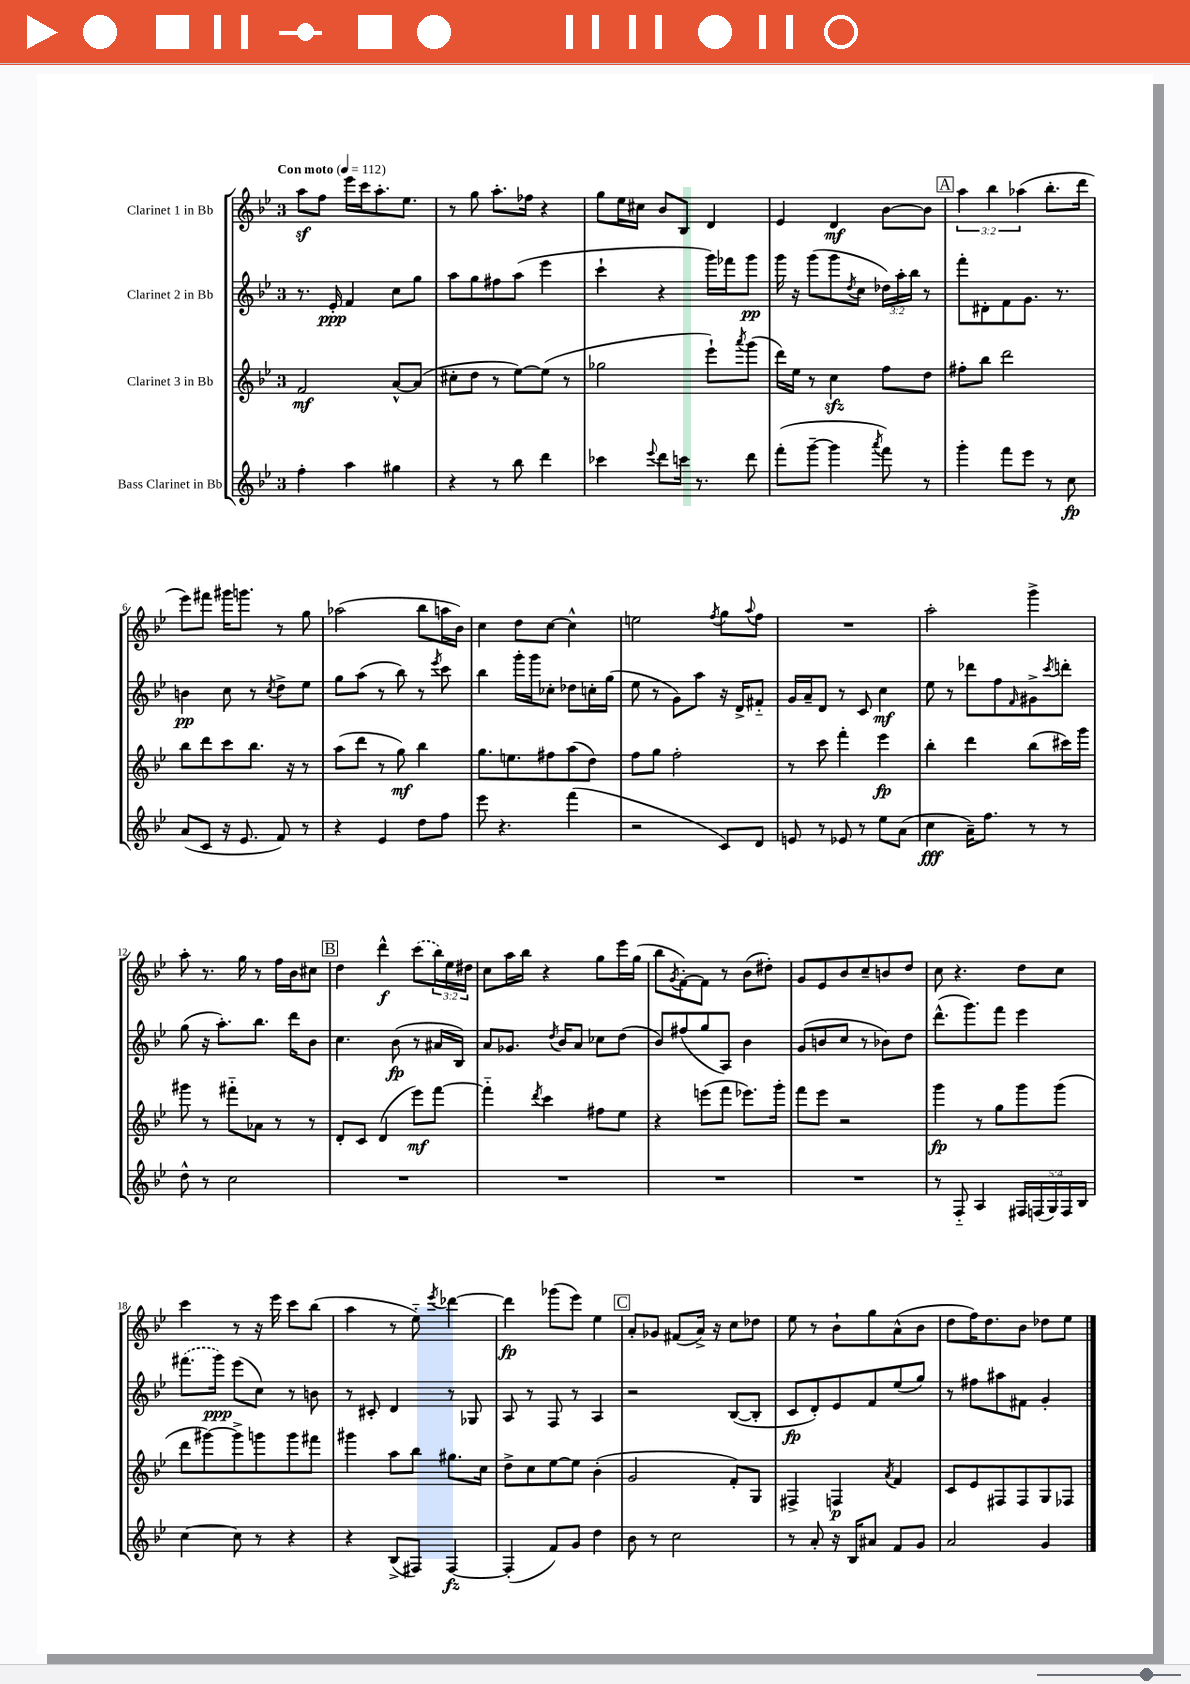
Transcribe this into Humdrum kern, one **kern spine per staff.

**kern	**dynam	**kern	**dynam	**kern	**dynam	**kern	**dynam
*part4	*part4	*part3	*part3	*part2	*part2	*part1	*part1
*staff4	*staff4	*staff3	*staff3	*staff2	*staff2	*staff1	*staff1
*I"Bass Clarinet in Bb	*	*I"Clarinet 3 in Bb	*	*I"Clarinet 2 in Bb	*	*I"Clarinet 1 in Bb	*
*clefG2	*	*clefG2	*	*clefG2	*	*clefG2	*
*k[b-e-]	*	*k[b-e-]	*	*k[b-e-]	*	*k[b-e-]	*
*M3/4	*	*M3/4	*	*M3/4	*	*M3/4	*
*MM112	*	*MM112	*	*MM112	*	*MM112	*
=1	=1	=1	=1	=1	=1	=1	=1
!	!	!	!	!	!	!LO:TX:a:B:t=Con moto	!
4ff'\	.	2f/	mf	8.r	.	8aaz\L	.
.	.	.	.	.	.	8ff\J	.
.	.	.	.	16e-'/	ppp	.	.
4aa\	.	.	.	4f/	.	16eee-\LL	.
.	.	.	.	.	.	16ccc\J	.
.	.	.	.	.	.	8.aa'\	.
4gg#X\	.	[8a^^/L	.	8cc\L	.	.	.
.	.	.	.	.	.	8.ee-\J	.
.	.	(8a/J]	.	8gg\J	.	.	.
=2	=2	=2	=2	=2	=2	=2	=2
4r	.	8cc#X'\L	.	8aa\L	.	8r	.
.	.	8dd\J	.	8gg\	.	8gg\	.
8r	.	8r	.	8ff#X\	.	8.aa'\L	.
8bb-\	.	[8ee-\L)	.	(8aa\J	.	.	.
.	.	.	.	.	.	16ff-X\Jk	.
4ddd\	.	(8ee-\J]	.	4eee-\	.	4r	.
.	.	8r	.	.	.	.	.
=3	=3	=3	=3	=3	=3	=3	=3
4ccc-X\	.	2gg-X\	.	4ccc`\	.	8gg\L	.
.	.	.	.	.	.	16ee-\L	.
.	.	.	.	.	.	16cc#X\JJ	.
8qqeee-/	.	.	.	.	.	.	.
8ddd\L	.	.	.	4r	.	8b-/L	.
16cccn\Jk	.	.	.	.	.	8B-/J	.
8.r	.	.	.	.	.	.	.
.	.	8eee-`\L)	.	16ggg\LL)	.	4d/	.
.	.	.	.	16fff-X\J	.	.	.
.	.	8qaaa/	.	.	.	.	.
8ddd\	.	(8ggg\J	.	8ggg\J	pp	.	.
=4	=4	=4	=4	=4	=4	=4	=4
(8fff'\L	.	16ddd\LL)	.	16ggg\	.	4e-/	.
.	.	16ee-\JJ	.	16r	.	.	.
[8ggg~\J	.	8r	.	(8ggg\L	.	.	.
4ggg\]	.	4cczz\	.	8ggg\	.	4d/	mf
.	.	.	.	8qdd/	.	.	.
.	.	.	.	8cc\J	.	.	.
8qaaa/	.	.	.	.	.	.	.
8fff\)	.	8ff\L	.	24dd-X\LL)	.	[8b-\L	.
.	.	.	.	24aa'\	.	.	.
.	.	.	.	24bb-\JJ	.	.	.
8r	.	8dd\J	.	8r	.	8b-\J]	.
!!LO:REH:place=s1:t=A
=5	=5	=5	=5	=5	=5	=5	=5
4ggg'\	.	8ff#X'\L	.	8fff'\L	.	6aa\	.
.	.	8bb-\J	.	8d#X'\	.	.	.
.	.	.	.	.	.	6bb-\	.
8fff\L	.	2ddd\	.	8f\	.	.	.
.	.	.	.	.	.	(6aa-X\	.
8eee-\J	.	.	.	8.g\J	.	.	.
8r	.	.	.	.	.	8.bb-'\L	.
.	.	.	.	8.r	.	.	.
8cc\	fp	.	.	.	.	.	.
.	.	.	.	.	.	16ddd\Jk	.
!!LO:LB:g=z
=6	=6	=6	=6	=6	=6	=6	=6
(8a/L	.	8bb-\L	.	4bn\	pp	8eee-\L)	.
8c/J	.	8ddd\	.	.	.	8fff#X\J	.
16r	.	8ccc\	.	8cc\	.	16ggg#X\KL	.
8.e-/	.	.	.	.	.	8.gggn\J	.
.	.	8.bb-\J	.	8r	.	.	.
.	.	.	.	8qcc/	.	.	.
8f/)	.	.	.	8dd^\L	.	8r	.
.	.	16r	.	.	.	.	.
8r	.	8r	.	8ee-\J	.	8gg\	.
=7	=7	=7	=7	=7	=7	=7	=7
4r	.	(8aa\L	.	8gg\L	.	(2aa-X\	.
.	.	8ddd\J	.	(8aa\J	.	.	.
4e-/	.	8r	.	8r	.	.	.
.	.	8gg\)	mf	8bb-\)	.	.	.
8dd\L	.	4bb-\	.	8r	.	8bb-\L	.
.	.	.	.	8qeee-/	.	.	.
8ff\J	.	.	.	8ccc\	.	16aan\L	.
.	.	.	.	.	.	16b-\JJ)	.
=8	=8	=8	=8	=8	=8	=8	=8
8eee-\	.	8.gg\L	.	4bb-\	.	4cc\	.
4.r	.	.	.	.	.	.	.
.	.	8.een\	.	.	.	.	.
.	.	.	.	16ggg'\LL	.	8dd\L	.
.	.	.	.	16ggg\J	.	.	.
.	.	8ff#X\	.	8cc-X'\J	.	[8cc\J	.
(4fff\	.	(8aa\	.	8dd-X\L	.	4cc^^\]	.
.	.	8dd\J)	.	16ccn'\L	.	.	.
.	.	.	.	(16gg\JJ	.	.	.
=9	=9	=9	=9	=9	=9	=9	=9
2r	.	8ff\L	.	8ee-\	.	2een\	.
.	.	8gg\J	.	8r	.	.	.
.	.	2ff'\	.	8g\L)	.	.	.
.	.	.	.	8aa\J	.	.	.
.	.	.	.	.	.	8qff/	.
8c/L)	.	.	.	16r	.	8gg\L	.
.	.	.	.	16d^/KL	.	.	.
.	.	.	.	.	.	8qqaa/	.
8d/J	.	.	.	8f#X/J	.	8ff\J	.
=10	=10	=10	=10	=10	=10	=10	=10
8en/	.	8r	.	16g/LL	.	2.r	.
.	.	.	.	16a~/J	.	.	.
8r	.	8ccc\	.	8d/J	.	.	.
8e-X/	.	4fff'\	.	8r	.	.	.
8r	.	.	.	8c/	.	.	.
8ee-\L	.	4eee-\	fp	4cc\	mf	.	.
(8a\J	.	.	.	.	.	.	.
=11	=11	=11	=11	=11	=11	=11	=11
4cc\	fff	4bb-'\	.	8ee-\	.	2aa'\	.
.	.	.	.	8r	.	.	.
16a~\KL)	.	4ddd\	.	8ddd-X\L	.	.	.
8.ff\J	.	.	.	.	.	.	.
.	.	.	.	8ff\	.	.	.
.	.	.	.	16qqf/	.	.	.
8r	.	(8bb-\L	.	8g#X^\	.	4ggg^\	.
.	.	.	.	8qccc/	.	.	.
8r	.	16ccc#X\L)	.	8dddn'\J	.	.	.
.	.	16ggg\JJ	.	.	.	.	.
!!LO:LB:g=z
=12	=12	=12	=12	=12	=12	=12	=12
8dd^^\	.	8ggg#X\	.	(8gg\	.	8aa'\	.
8r	.	8r	.	16r	.	8.r	.
.	.	.	.	8.aa'\L)	.	.	.
2cc\	.	8fff#X\L	.	.	.	.	.
.	.	.	.	.	.	16gg\	.
.	.	8a-X\J	.	8.bb-\J	.	8r	.
.	.	8r	.	.	.	16ff\LL	.
.	.	.	.	16ddd\KL	.	16b-\J	.
.	.	8r	.	8b-\J	.	8cc#X\J	.
!!LO:REH:place=s1:t=B
=13	=13	=13	=13	=13	=13	=13	=13
2.r	.	8d'/L	.	4.cc\	.	4dd\	.
.	.	8c/J	.	.	.	.	.
.	.	(4d/	.	.	.	4ddd^^\	f
.	.	.	.	(8b-\	fp	.	.
.	.	8eee-\L)	mf	8r	.	(8ccc\L	.
.	.	[8fff\J	.	16a#X/LL	.	24bb-\L)	.
.	.	.	.	.	.	24ee-\	.
.	.	.	.	16B-/JJ)	.	.	.
.	.	.	.	.	.	24dd#X\JJ	.
=14	=14	=14	=14	=14	=14	=14	=14
2.r	.	4fff\]	.	8a/L	.	8cc\L	.
.	.	.	.	8.g-X/J	.	16aa\L	.
.	.	.	.	.	.	16bb-\JJ	.
.	.	8qddd/	.	.	.	.	.
.	.	4ccc\	.	.	.	4r	.
.	.	.	.	8qdd/	.	.	.
.	.	.	.	16b-/KL	.	.	.
.	.	.	.	8a/J	.	.	.
.	.	8ff#X\L	.	8cc-X\L	.	8gg\L	.
.	.	8ee-\J	.	(8dd\J	.	16eee-\L	.
.	.	.	.	.	.	(16gg\JJ	.
=15	=15	=15	=15	=15	=15	=15	=15
2.r	.	4r	.	8b-/L)	.	8bb-\L	.
.	.	.	.	.	.	8qg/	.
.	.	.	.	(8ff#X/	.	[8f'\)	.
.	.	(8eeen\L	.	8gg/	.	8f\J]	.
.	.	8fff\J	.	8A/J)	.	8r	.
.	.	8.eee-X\L)	.	4b-\	.	(8b-\L	.
.	.	.	.	.	.	8dd#X'\J)	.
.	.	16ggg'\Jk	.	.	.	.	.
=16	=16	=16	=16	=16	=16	=16	=16
2.r	.	8fff\L	.	(8g/L	.	8g/L	.
.	.	8eee-\J	.	8bn/	.	8e-/	.
.	.	2r	.	8cc/J	.	8b-/	.
.	.	.	.	8r	.	8cc~/	.
.	.	.	.	8b-X\L)	.	8bn/	.
.	.	.	.	8dd\J	.	8dd/J	.
=17	=17	=17	=17	=17	=17	=17	=17
8r	.	4ggg\	fp	(8.ddd^^\L	.	8cc\	.
8F/	.	.	.	.	.	4.r	.
.	.	.	.	8.ggg\)	.	.	.
4A/	.	8r	.	.	.	.	.
.	.	8gg\L	.	8fff\J	.	.	.
20F#X/LL	.	8ggg\	.	4eee-\	.	8dd\L	.
(20Fn/	.	.	.	.	.	.	.
20G/)	.	.	.	.	.	.	.
.	.	(8ggg\J	.	.	.	8cc\J	.
20F/	.	.	.	.	.	.	.
20B-/JJ	.	.	.	.	.	.	.
!!LO:LB:g=z
=18	=18	=18	=18	=18	=18	=18	=18
[4cc\	.	8ddd\L	.	(8.fff#X\L	.	4ccc\	.
.	.	[8ggg#X\)	.	.	.	.	.
.	.	.	.	16ggg\Jk)	ppp	.	.
8cc\]	.	8ggg#^\]	.	(8eee-\L	.	8r	.
8r	.	8gggn\	.	8cc\J)	.	16r	.
.	.	.	.	.	.	16eee-\	.
4r	.	8ggg\	.	8r	.	8ccc\L	.
.	.	8fff#X\J	.	8bn\	.	(8bb-\J	.
=19	=19	=19	=19	=19	=19	=19	=19
4r	.	4ggg#X\	.	8r	.	4aa\	.
.	.	.	.	8c#X'/	.	.	.
(8B-^/L	.	8aa\L	.	4d/	.	8r	.
8F#X/J)	.	8bb-\J	.	.	.	8ee-\)	.
.	.	.	.	.	.	8qeee-/	.
[4F#/	fz	8.gg#X\L	.	8r	.	[4ddd-X\	.
.	.	.	.	8G-X/	.	.	.
.	.	16cc\Jk	.	.	.	.	.
=20	=20	=20	=20	=20	=20	=20	=20
(4F#'/]	.	8dd^\L	.	8A/	.	4ddd-\]	fp
.	.	8cc\	.	8r	.	.	.
8f/L)	.	[8ee-\	.	8F/	.	(8ggg-X\L	.
8g/J	.	8ee-\J]	.	8r	.	8eee-\J)	.
4dd\	.	(4b-'\	.	4A/	.	4ee-\	.
!!LO:REH:place=s1:t=C
=21	=21	=21	=21	=21	=21	=21	=21
8b-\	.	2g/	.	2r	.	8a'/L	.
8r	.	.	.	.	.	8g-X/J	.
2cc\	.	.	.	.	.	(8f#X/L	.
.	.	.	.	.	.	16a^/Jk)	.
.	.	.	.	.	.	16r	.
.	.	8f'/L)	.	([8B-/L	.	8cc\L	.
.	.	8G/J	.	8B-'/J]	.	8dd-X\J	.
=22	=22	=22	=22	=22	=22	=22	=22
8r	.	4F#X^/	.	8c/L	fp	8ee-\	.
8a'/	.	.	.	8d'/)	.	8r	.
16r	.	4Fn/	p	8e-/	.	8b-`\L	.
16B-/KL	.	.	.	.	.	.	.
8a#X/J	.	.	.	8f/	.	8gg\	.
.	.	8qa/	.	.	.	.	.
8f/L	.	4f/	.	(8ee-/	.	(8a^^\	.
8g/J	.	.	.	8gg/J)	.	8b-\J	.
=23	=23	=23	=23	=23	=23	=23	=23
2a/	.	8c/L	.	8r	.	8dd\L	.
.	.	8e-/	.	8ff#X\L	.	16ff\K)	.
.	.	.	.	.	.	8.dd\	.
.	.	8F#X/	.	8aa#X\	.	.	.
.	.	8F#/	.	8f#X\J	.	8b-\J	.
4g/	.	8G/	.	4g'/	.	8dd-X\L	.
.	.	8F-X/J	.	.	.	8ee-\J	.
==	==	==	==	==	==	==	==
*-	*-	*-	*-	*-	*-	*-	*-
